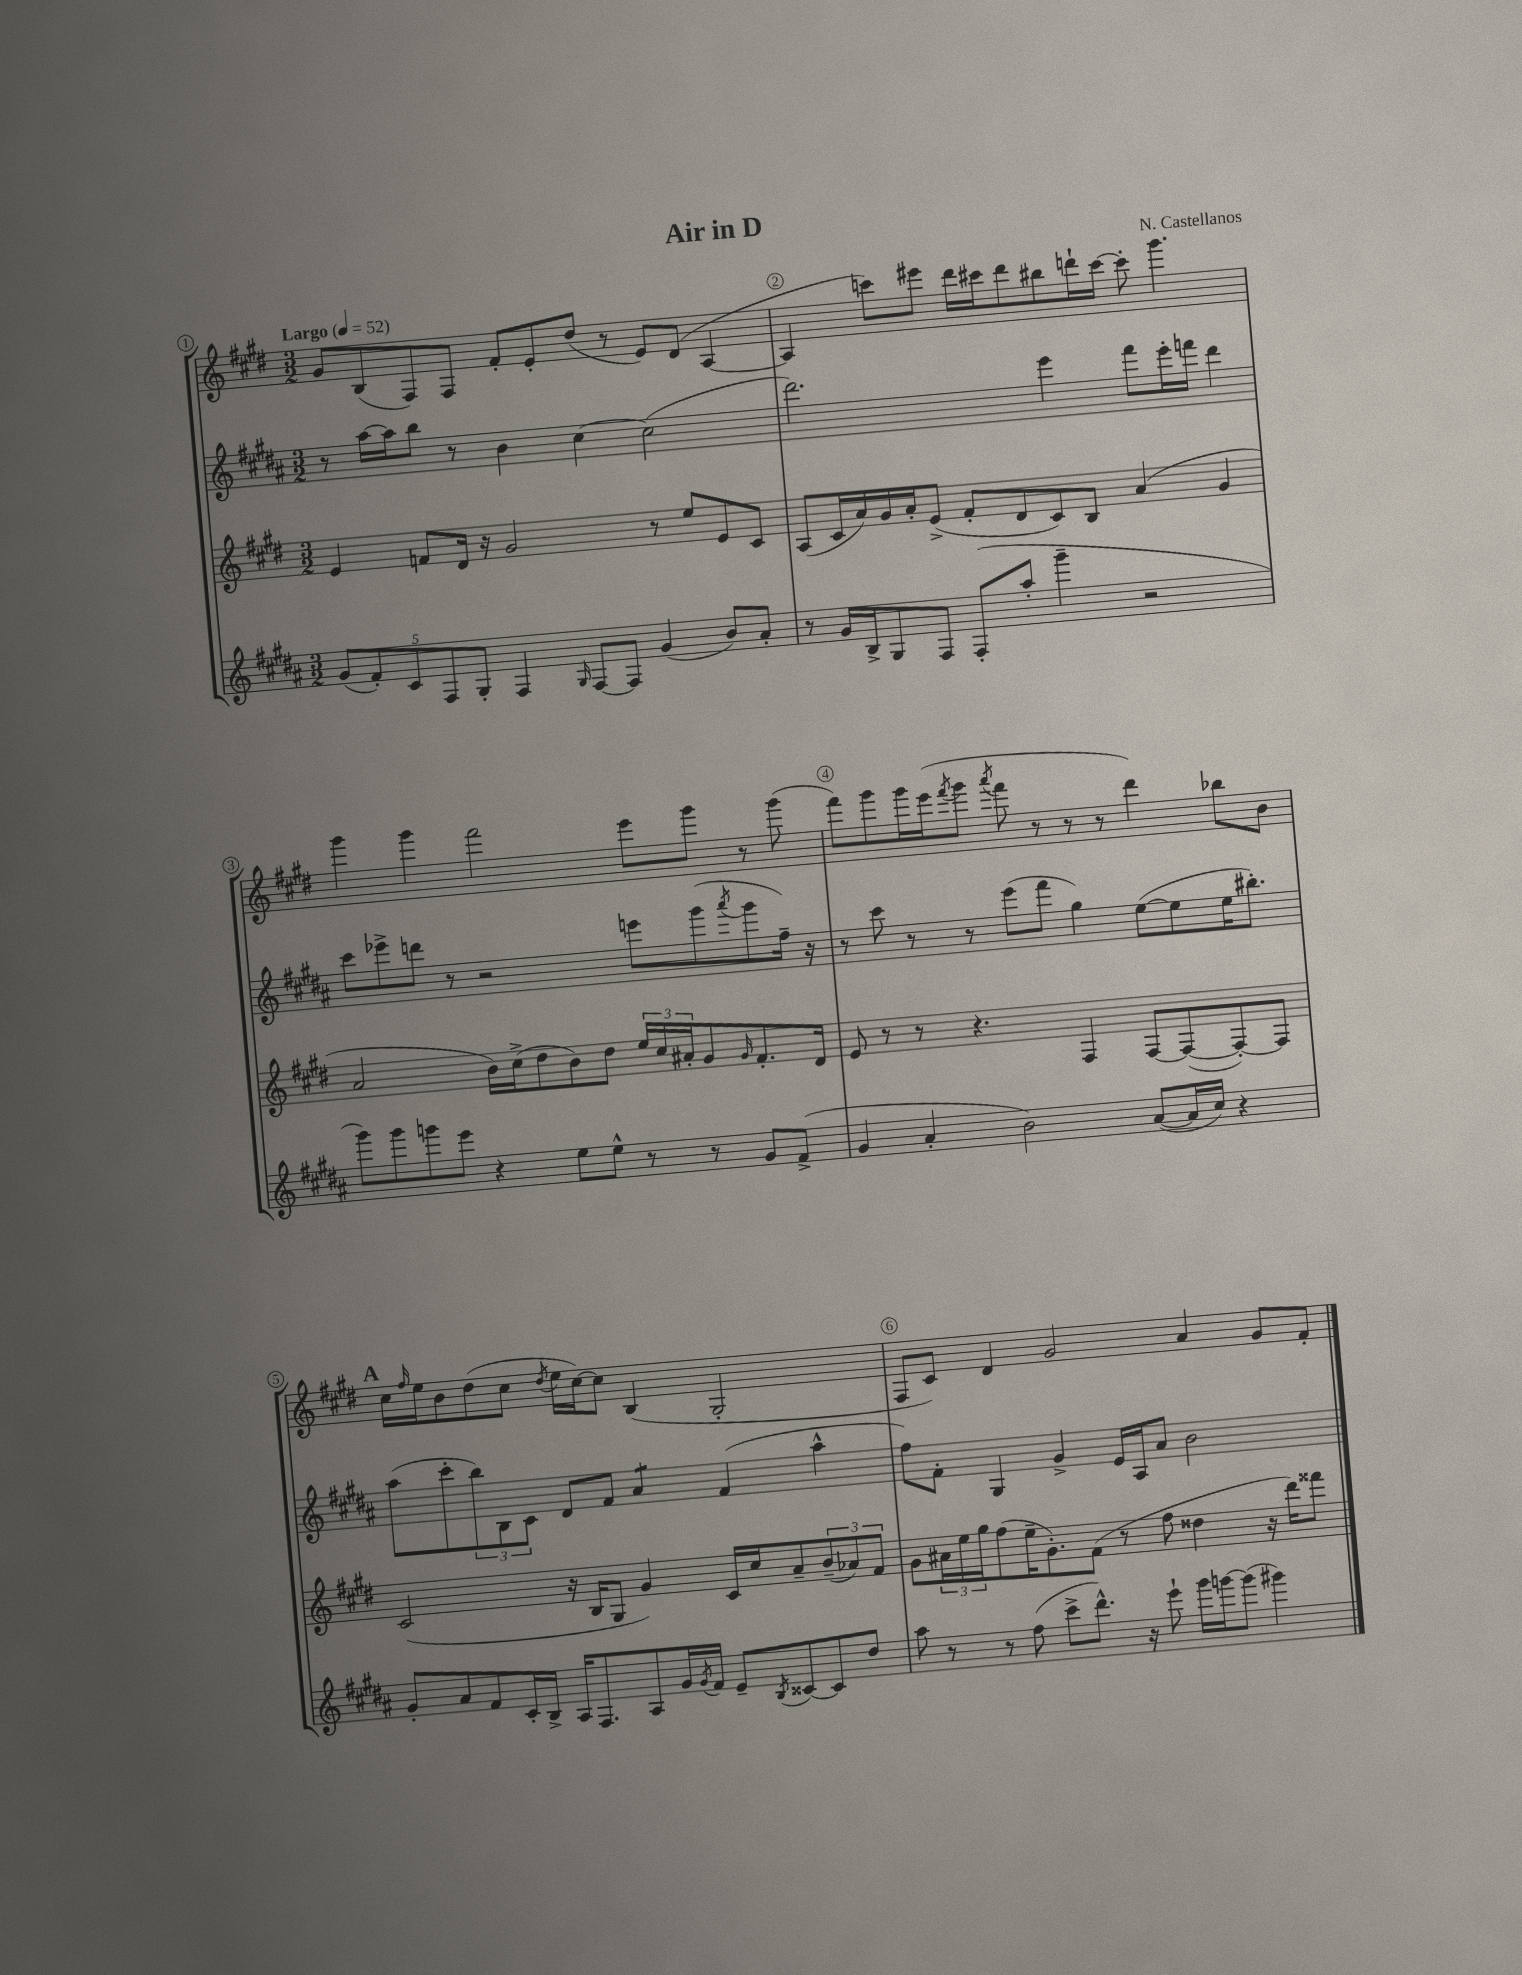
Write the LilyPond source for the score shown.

\header { title = "Air in D" composer = "N. Castellanos" }
<<
\new StaffGroup <<
\new Staff = "s0" {
    \clef treble \key e \major \numericTimeSignature \time 3/2 \tempo "Largo" 4 = 52
    gis'8 b8( fis8) fis8 fis'8-. e'8-. dis''8( r8 e'8) dis'8( a4~ |
    a4 c'''8) eis'''8 dis'''16 cis'''16 dis'''8 bis''8 d'''16-! cis'''16~ cis'''8-. gis'''4. |
    gis'''4 gis'''4 fis'''2 e'''8 gis'''8 r8 gis'''8( |
    fis'''8) gis'''8 gis'''16 e'''16( \acciaccatura { fis'''8 } gis'''8 \acciaccatura { a'''8 } fis'''8 r8 r8 r8 dis'''4) bes''8 b'8 |
    \mark \markup { \bold "A" } cis''16 \grace { fis''16 } e''16 b'8 dis''8( cis''8 \acciaccatura { dis''8 } e''16 cis''16~) cis''8 b4( gis2-. |
    fis8 cis'8) dis'4 gis'2 a'4 gis'8 fis'8-. \bar "|." |
}
\new Staff = "s1" {
    \clef treble \key b \major \numericTimeSignature \time 3/2
    r8 ais''16~ ais''16 b''8 r8 b'4 cis''4~ cis''2( |
    dis'''2.) e'''4 fis'''8 e'''16-. f'''16 dis'''4 |
    cis'''8 ees'''8-> d'''8 r8 r2 e'''8 gis'''8( \acciaccatura { ais'''8 } gis'''8 fis''16--) r16 |
    r8 cis'''8 r8 r8 e'''8( fis'''8 gis''4) e''8~( e''8 e''16 bis''8.-.) |
    \mark \markup { \bold "A" } ais''8( cis'''8-. \tuplet 3/2 { b''8) b8 cis'8 } dis'8 fis'8 ais'4:8 fis'4( ais''4-^ |
    fis''8) fis'8-. gis4 gis'4-> e'16 ais16 ais'8 b'2 \bar "|." |
}
\new Staff = "s2" {
    \clef treble \key e \major \numericTimeSignature \time 3/2
    e'4 f'8 dis'16 r16 gis'2 r8 e''8 e'8 cis'8 |
    a8( cis'16 a'16) gis'16 a'16-. e'8->( fis'8-. dis'8 cis'8) b8 a'4( gis'4 |
    a'2 b'16) cis''16->( dis''8 b'8) dis''8 \tuplet 3/2 { e''16 cis''16 ais'16-. } gis'8 \grace { gis'16 } fis'8.-. dis'16 |
    e'8 r8 r8 r4. fis4 fis8~ fis8~( fis8~-.) fis8 |
    \mark \markup { \bold "A" } cis'2( r16 b16 gis8 gis'4) cis'16 cis''16 a'8-- \tuplet 3/2 { b'8--( aes'8) fis'8 } |
    gis'8 \tuplet 3/2 { ais'16 e''16 gis''16 } fis''8( e''16-- gis'8.-.) fis'8( r8 fis''8 disis''4 r16 dis'''16) fisis'''8 \bar "|." |
}
\new Staff = "s3" {
    \clef treble \key b \major \numericTimeSignature \time 3/2
    \tuplet 5/4 { gis'8( fis'8-.) cis'8 fis8 gis8-. } fis4 \grace { gis16 } fis8~ fis8 gis'4( b'8) ais'8-. |
    r8 gis'16 b16-> gis8 fis8 fis8-.( ais''8-. gis'''4-- r2 |
    gis'''8) gis'''8 g'''8 e'''8 r4 e''8 e''8-^ r8 r8 gis'8 fis'8->( |
    gis'4 ais'4-. b'2) ais'8~( ais'16 cis''16) r4 |
    \mark \markup { \bold "A" } gis'8-. ais'8 fis'8 cis'16-. b16-> ais16 fis8. ais8 gis'16 \acciaccatura { gis'8 } fis'16 e'8-- \acciaccatura { b8 } cisis'8~ cisis'8 dis''8 |
    ais''8 r8 r8 fis''8( cis'''8-> dis'''8.-^) r16 e'''8-! gis'''16 g'''16~ g'''8( gis'''4) \bar "|." |
}
>>
>>
\layout { \context { \Score \override BarNumber.break-visibility = ##(#f #t #t) barNumberVisibility = #all-bar-numbers-visible \override BarNumber.stencil = #(make-stencil-circler 0.1 0.3 ly:text-interface::print) } }
